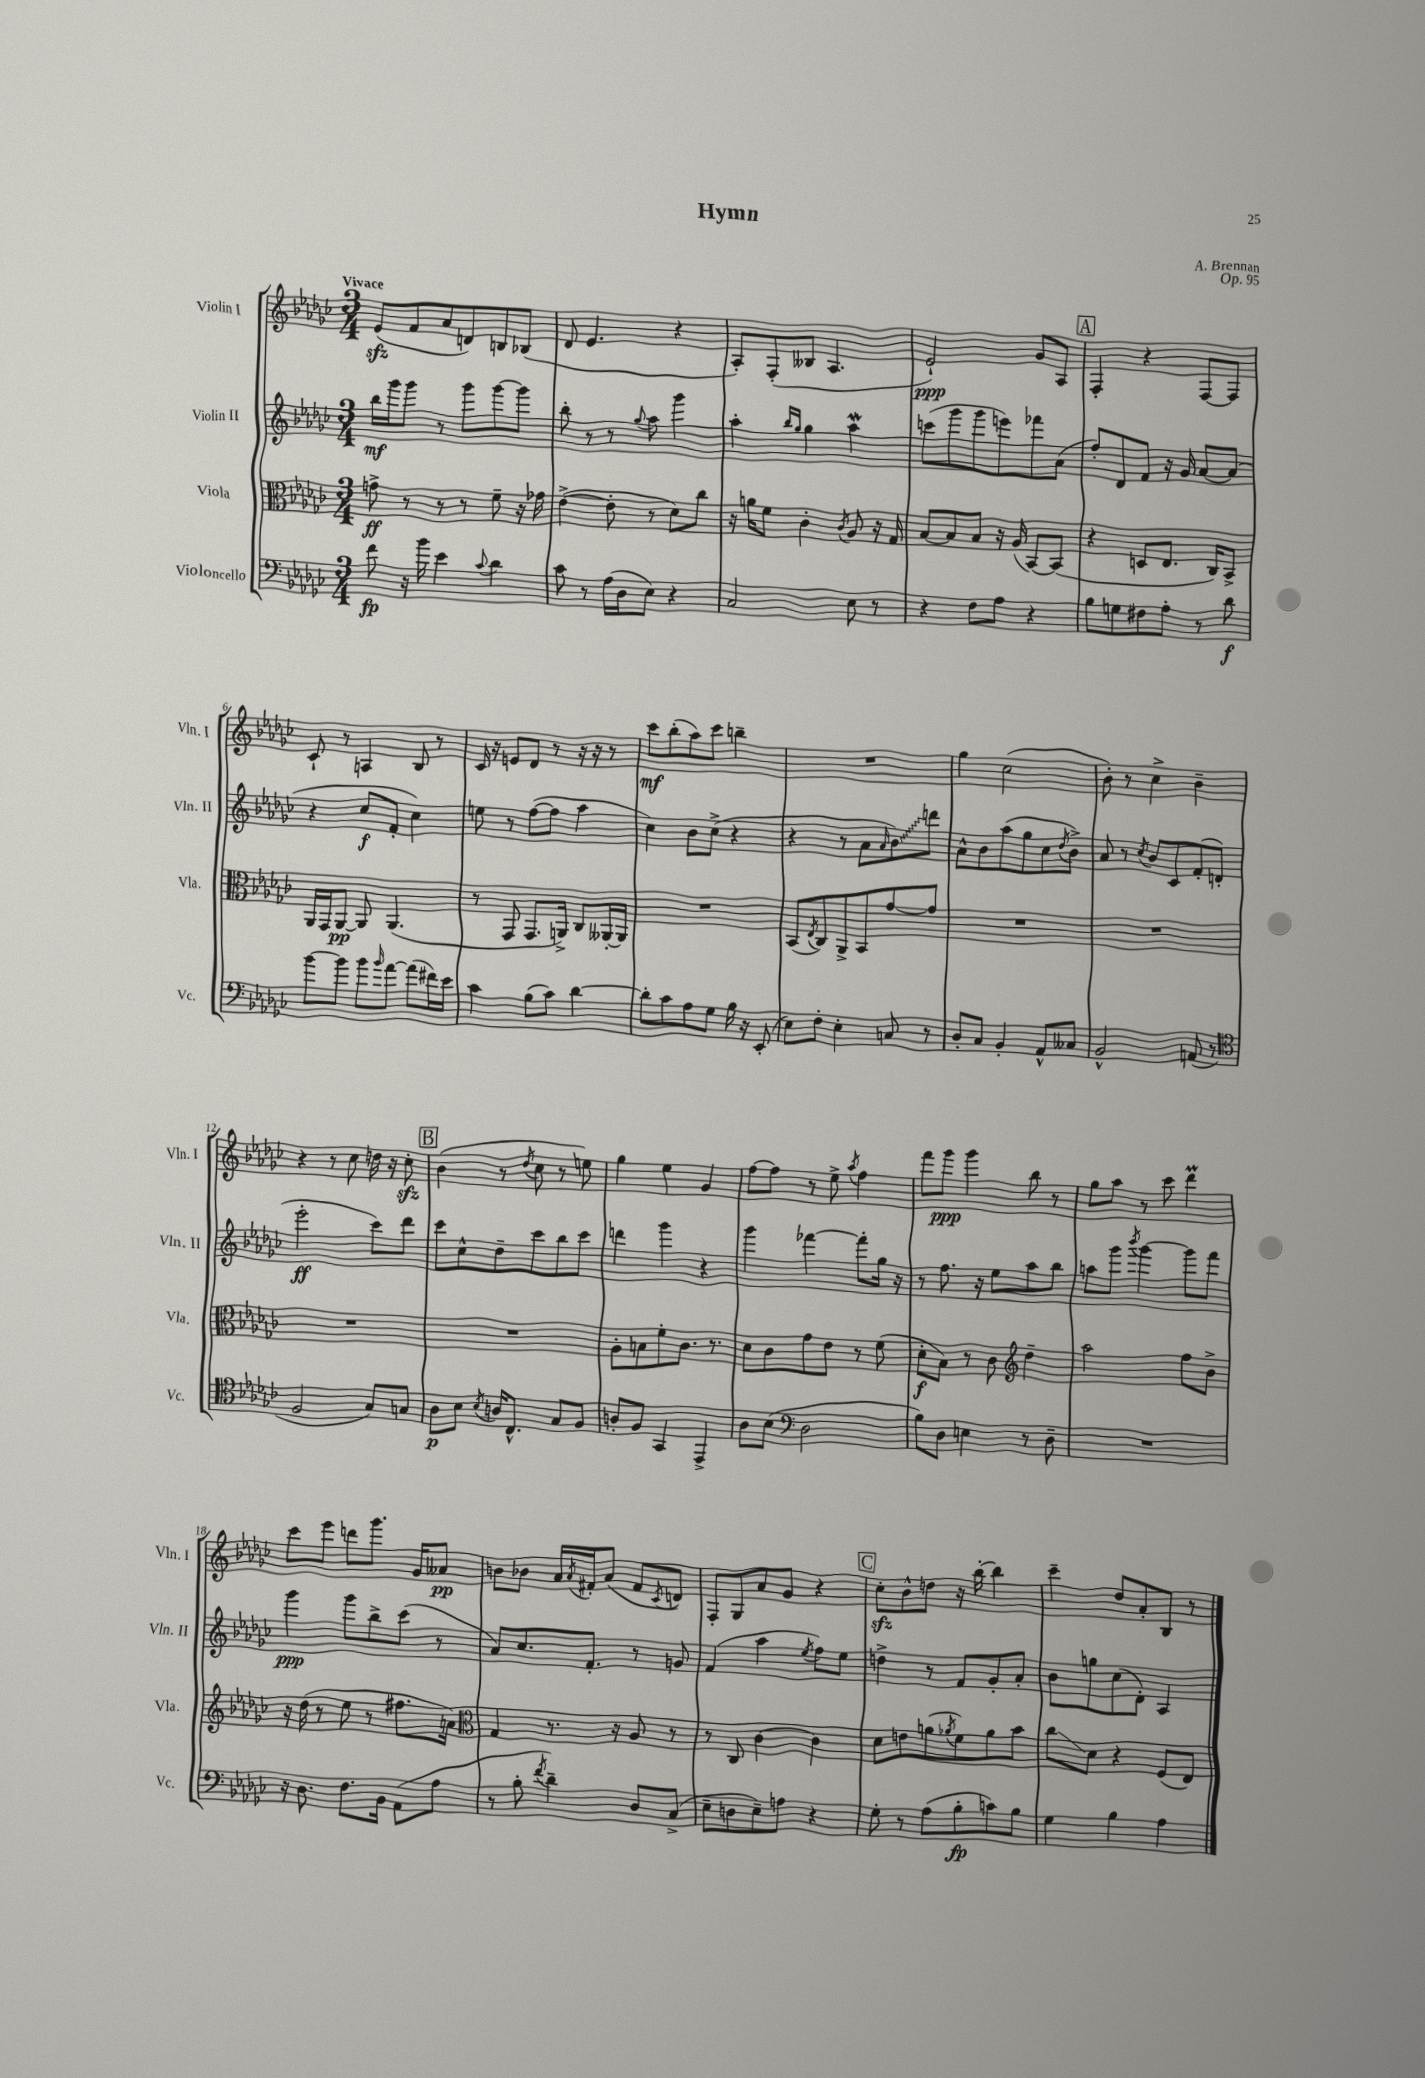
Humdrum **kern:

**kern	**kern	**kern	**kern
*staff4	*staff3	*staff2	*staff1
*clefF4	*clefC3	*clefG2	*clefG2
*k[b-e-a-d-g-c-]	*k[b-e-a-d-g-c-]	*k[b-e-a-d-g-c-]	*k[b-e-a-d-g-c-]
*M3/4	*M3/4	*M3/4	*M3/4
8f	8g^	16bb-	(8e-
.	.	16ggg-	.
16r	8r	8ggg-	8f
16b-	.	.	.
4e-	8r	8r	8a-
.	8r	8ggg-	8d)
8qqc-	.	.	.
4d-	8f~	[8ggg-	8B
.	16r	8ggg-]	(8B-
.	16g-	.	.
=	=	=	=
8c-	([4e-^	8bb-'	8d-
8r	.	8r	4.e-
(16A-	8e-']	8r	.
16D-	.	.	.
.	.	8qqgg-	.
8E-)	8r	8aa-	.
4r	8d-)	4ggg-	4r
.	8cc-	.	.
=	=	=	=
2C-	16r	4aa-'	8A-')
.	16a	.	.
.	8f	.	(8F'
.	.	16qqbb-	.
.	.	16qqgg-	.
.	4c-'	4gg-	8B--
.	.	.	4.A-
.	8qc-	.	.
8E-	8A-	4aa-	.
8r	16r	.	.
.	16G-	.	.
=	=	=	=
4r	[8B-	(8ccc	2e-`)
.	8B-]	8ggg-	.
8F	8B-	8ggg-	.
8A-	16r	8eee)	.
.	(16A-	.	.
4r	[8BB-)	8fff-	8g-
.	(8BB-]	(8a-	8A-
=	=	=	=
8B-	4r	8ff')	4F'
8G	.	8d-	.
8F#	8D	8f	4r
8A-'	8.E-	16r	.
.	.	16g-	.
8r	.	[8a-	[8F
.	16C-)	.	.
8d-	8BB-^	(8a-]	8F]
=	=	=	=
[8b-	16AA-	4r	8c-`
.	16GG-	.	.
8b-]	[8AA-	.	8r
8b-	8AA-]	8cc-	4A
16qqb-	.	.	.
[8a-	(4.AA-	8f'	.
(8a-]	.	4cc-)	8B-
16f#)	.	.	8r
16e-	.	.	.
=	=	=	=
4c-	8r	8ee	16c-
.	.	.	16r
.	8GG-	8r	8e
(8B-	8.GG-	([8ff	8d-
8c-)	.	8ff]	8r
.	16AA^)	.	.
[4d-	8C-	4aa-	16r
.	.	.	16r
.	[16AA--'	.	8r
.	16AA--]	.	.
=	=	=	=
8d-']	2.r	4cc-)	8ccc-
8c-	.	.	(8bb-'
8A-	.	8b-	8aa-)
8G-	.	(8cc-^	8ccc-
16B-	.	4r	4bb~
16r	.	.	.
(8EE-'	.	.	.
=	=	=	=
8E-)	(8BB-	4r	2.r
.	8qE-	.	.
8F'	8C-)	.	.
4E-'	8AA-^	8r	.
.	8BB-	8a-	.
.	.	16qqa-	.
8C	[8g-	8b-)	.
8r	8g-]	8ddd	.
=	=	=	=
8D-'	2.r	8a-^^	4gg-
8C-	.	8b-	.
4BB-'	.	(8aa-	(2cc-
.	.	8gg-	.
8AA-^^	.	8cc-	.
.	.	8qdd-	.
8C--	.	8b-^)	.
=	=	=	=
2BB-^^	2.r	8a-	8b-')
.	.	8r	8r
.	.	8qcc-	.
.	.	8b-	4cc-^
.	.	8c-	.
(8AA	.	(8f'	4b-~
8r	.	8d'	.
=	=	=	=
*clefC4	*	*	*
2F	2.r	2eee-'	4r
.	.	.	8r
.	.	.	8cc-
8G-)	.	8ccc-)	16dd
.	.	.	16r
8G	.	8ddd-	8cc-'
=	=	=	=
8A-	2.r	8ccc-	(4b-
8B-	.	8cc-^^	.
8qB-	.	.	.
16A	.	8dd-~	8r
8.C-^^	.	.	.
.	.	.	8qdd-
.	.	8ccc-	8cc-
8G-	.	8bb-	8r
8F	.	8ccc-	8ee)
=	=	=	=
8A'	8A-'	4ddd	4gg-
8F	8B	.	.
4GG-	8f'	4ggg-	4ee-
.	8.c-	.	.
4EE-^	.	4r	4g-
.	8.r	.	.
=	=	=	=
8A-	8d-	4ggg-	[8ff
(8B-	8c-	.	8ff]
*clefF4	*	*	*
2D-	8g-	[4fff-	8r
.	8e-	.	8ee-^
.	.	.	8qaa-
.	8r	8fff-']	4ff
.	(8f	16gg-	.
.	.	16r	.
=	=	=	=
8B-)	8d-'	8r	8fff
8D-	8B-)	8.ff	8ggg-
4E	8r	.	4ggg-
.	.	16r	.
.	8c-	8ee-	.
*	*clefG2	*	*
8r	4dd-~	8aa-	8bb-
8D-~	.	8bb-	8r
=	=	=	=
2.r	2aa-	8aa	8gg-
.	.	8ggg-	8aa-
.	.	8qbbb-	.
.	.	[4ggg-	8r
.	.	.	8ccc-
.	8ff	8ggg-]	4ddd-
.	8b-^	8fff	.
=	=	=	=
16r	16r	4ggg-	8ccc-
8.D-	(16dd-	.	.
.	8r	.	8eee-
8.F	8ee-	8ggg-	8ddd
.	8r	8bb-^	8.ggg-
16BB-	.	.	.
(8AA-	8.ff#	(8ccc-	.
.	.	.	16g-
8A-	.	8r	8a--
.	16a)	.	.
=	=	=	=
*	*clefC3	*	*
8r	4G-	8a-)	8b
8B-'	.	8.cc-	8b-
8qf	.	.	.
4d-~)	8.r	.	16a-
.	.	.	8qa-
.	.	8.f'	16f#'
.	.	.	(8a-
.	16r	.	.
8D-	8A-	8r	8f#
.	.	.	8qc-
(8C-^	8r	8g	8d)
=	=	=	=
8E-~	8r	(4f	8F'
8D	8C-	.	8G-
8E-~)	[4c-	4aa-	8a-
8A	.	.	8g-
.	.	8qee-	.
4r	4c-]	8ff)	4r
.	.	8ee-	.
=	=	=	=
8G-'	8d-	4dd^	8cc-'
8r	8e	.	8b-^^
(8A-	(8a	8r	8dd
.	8qa-	.	.
8B-'	8f)	8f	16r
.	.	.	[16bb-'
8c)	8a-	8g-'	4bb-]
8B-	8b-	8a-'	.
=	=	=	=
4G-	8cc-	8b-	4ccc-~
.	8d-	8gg	.
4B-	4r	(8cc-	8dd-
.	.	8d-')	8a-'
4A-	(8F	4A-	8B-
.	8E-)	.	8r
==	==	==	==
*-	*-	*-	*-
